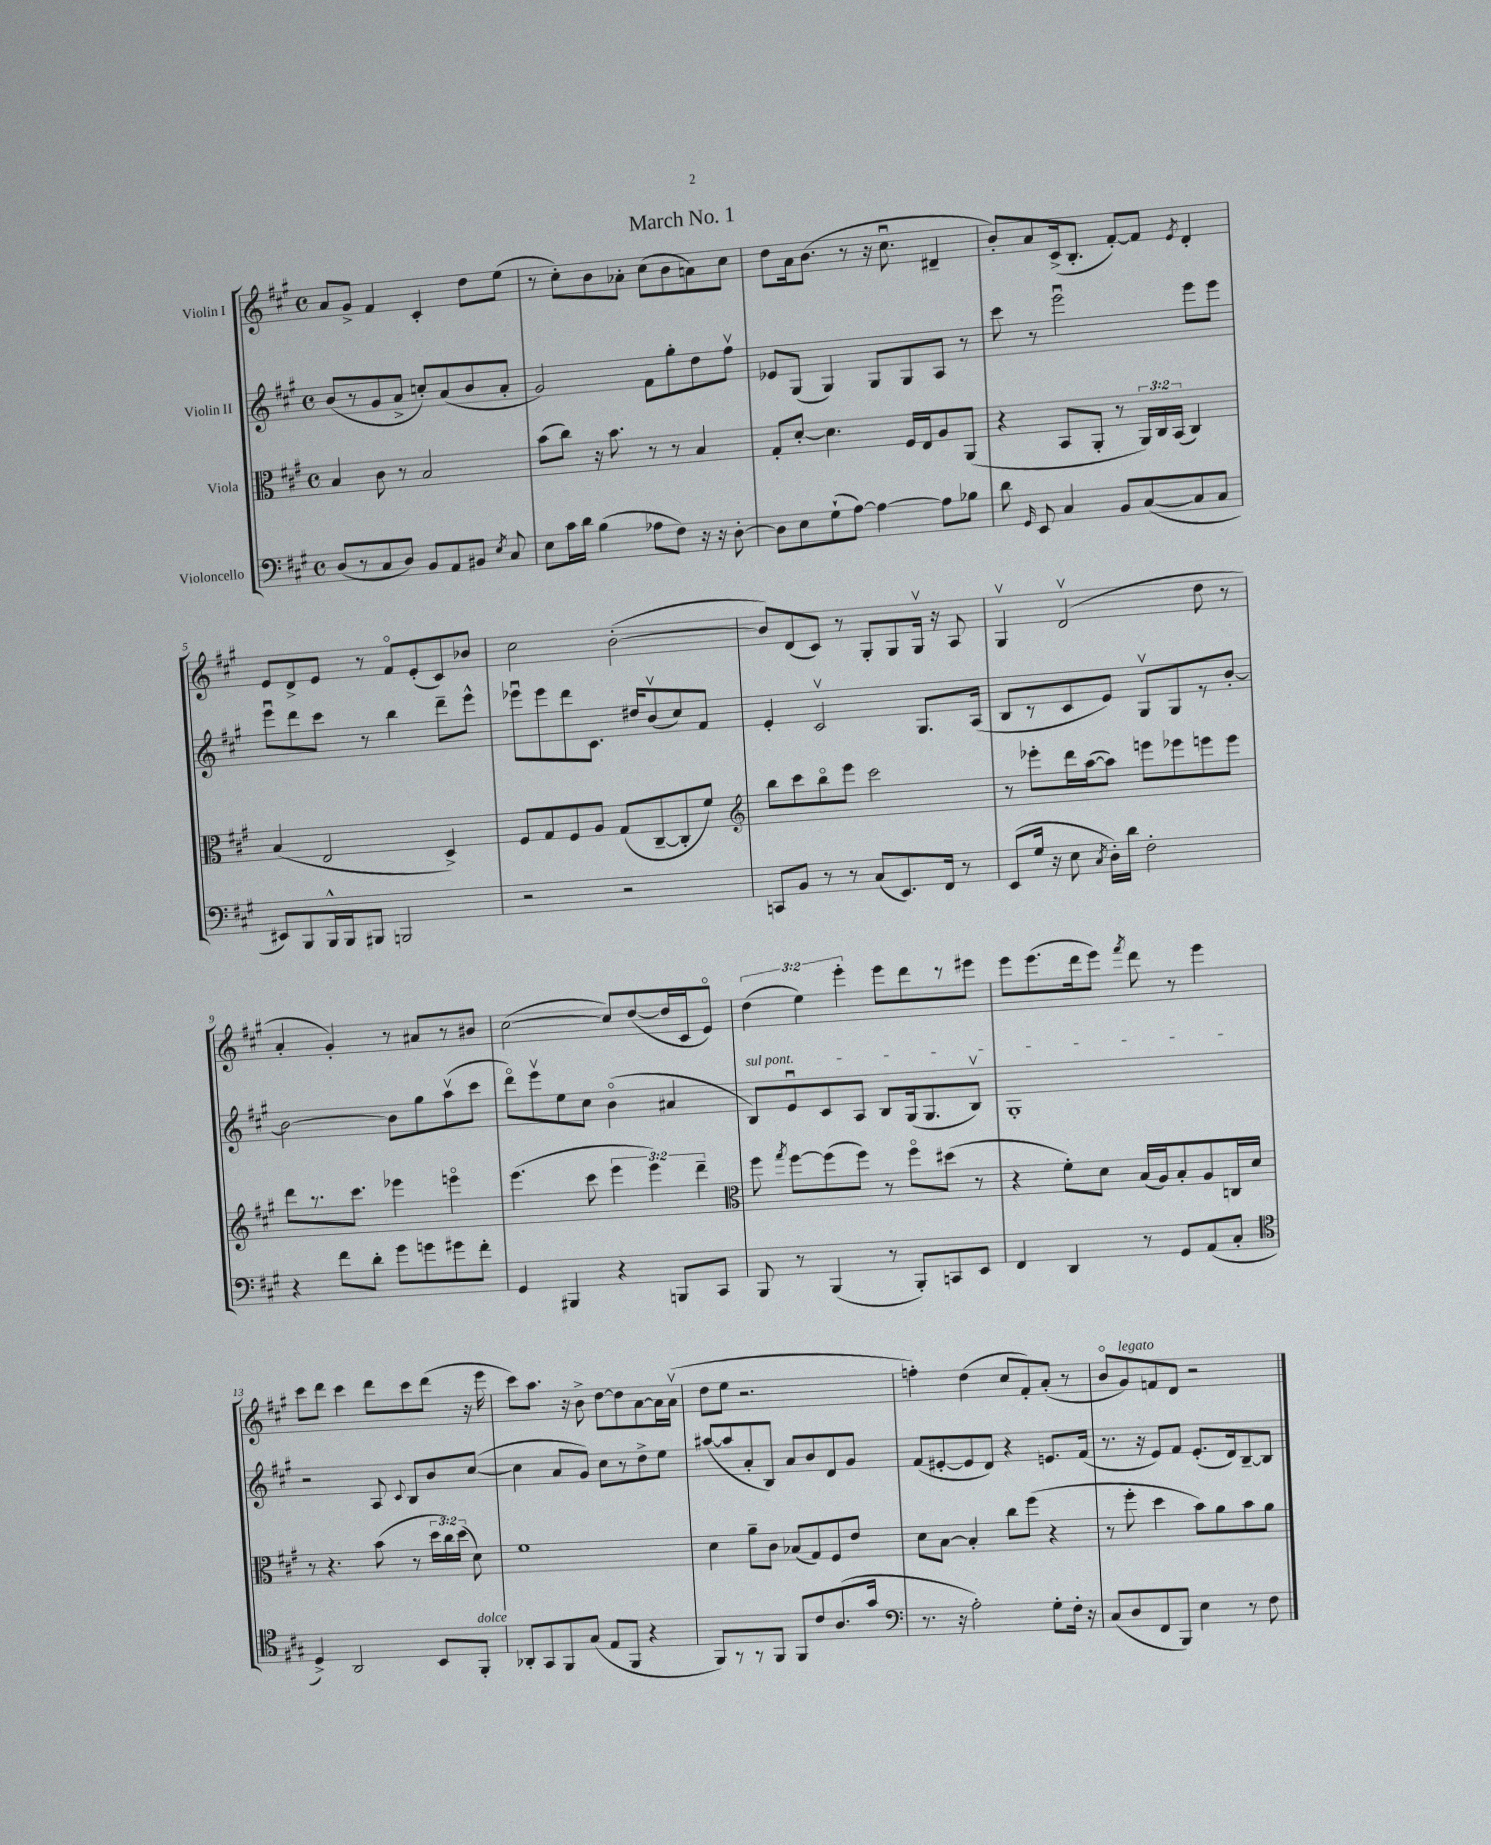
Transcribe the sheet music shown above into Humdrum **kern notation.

**kern	**kern	**kern	**kern
*part4	*part3	*part2	*part1
*staff4	*staff3	*staff2	*staff1
*I"Violoncello	*I"Viola	*I"Violin II	*I"Violin I
*clefF4	*clefC3	*clefG2	*clefG2
*k[f#c#g#]	*k[f#c#g#]	*k[f#c#g#]	*k[f#c#g#]
*M4/4	*M4/4	*M4/4	*M4/4
*met(c)	*met(c)	*met(c)	*met(c)
=1	=1	=1	=1
(8D/L	4B/	(8b/L	8a/L
8r	.	8r	8g#^/J
8C#/	8c#\	8g#/	4f#/
8D/J)	8r	8a^/J	.
8BB/L	2B/	8ccn'/L)	4c#'/
8AA/	.	(8a/	.
8BB#X/J	.	8b/	8dd\L
8qE/	.	.	.
8C#/	.	8a'/J	(8ee\J
=2	=2	=2	=2
8E\L	(8b\L	2g#/)	8r
16c#\L	8cc#\J)	.	8cc#'\L)
16d\JJ	.	.	.
(4B\	16r	.	8b\
.	8.b\	.	.
.	.	.	8a-X'\J
8A-X\L	8r	8f#\L	(8cc#\L
8F#\J)	8r	8gg#'\	8b\
16r	4B/	8dd\	8an\)
16r	.	.	.
[8D'\	.	8ff#v\J	8cc#\J
=3	=3	=3	=3
8D\L]	8G#'/L	8e-X/L	8dd\L
8E\	[8d'/J	(8G#/J	16a\k
.	.	.	(8.b\J
(8G#`\	4.d\]	4G#/)	.
[8A\J)	.	.	8r
4A\_	.	8G#/L	16r
.	.	.	8.cc#u\
.	16F#/LL	8G#/	.
.	16E/J	.	.
8A\L]	8A/	8A/J	4d#X~/
8B-X\J	(8AA/J	8r	.
=4	=4	=4	=4
8d\	4r	8ccc#\	8b'/L)
16qqGG#/	.	.	.
8EE/	.	8r	8a/
4C#/	8BB/L	2eeeu\	(16c#^/k
.	.	.	8.B'/J
.	8AA'/J	.	.
8BB/L	8r	.	[8f#'/L)
([8C#/	24AA/LL)	.	8f#/J]
.	24C#/	.	.
.	(24BB/JJ	.	.
.	.	.	8qe/
8C#/]	4C#/)	8eee\L	4d'/
8C#/J	.	8eee\J	.
!!LO:LB:g=z
=5	=5	=5	=5
8EE#X/L)	(4B/	8eeeu\L	8e/L
8BBB/	.	8ddd\	8d^/
16BBB^^/L	2E/	8ccc#\J	8e/J
16BBB/J	.	.	.
8BBB#X/J	.	8r	8r
2BBBn/	.	4bb\	8f#/L
.	.	.	(8e'/
.	4D^/)	8ddd~\L	8c#/)
.	.	8eee^^\J	8b-X/J
=6	=6	=6	=6
2r	8F#/L	8eee-Xu\L	2cc#\
.	8G#/	8eee-\	.
.	8F#/	8ddd\	.
.	8A/J	8.c#\J	.
2r	(8G#/L	.	([2b'\
.	.	16dd#X/KL	.
.	[8C#~/	(8bv/	.
.	8C#'/]	8cc#/)	.
.	8f#/J)	8f#/J	.
=7	=7	=7	=7
*	*clefG2	*	*
8CCn/L	8bb\L	4e'/	8b/L])
8BB/J	8ccc#\	.	(8d/
8r	8bb\	2c#v/	8c#/J)
8r	8eee\J	.	8r
(8C#/L	2ccc#\	.	8G#'/L
8.EE/)	.	.	8G#/
.	.	8.G#/L	16G#v/Jk
16FF#/Jk	.	.	16r
8r	.	.	8A/
.	.	(16A/Jk	.
=8	=8	=8	=8
(8EE/L	8r	8B/L	4G#v/
16G#/Jk	8eee-X'\L	8r	.
16r	.	.	.
8E\	16ddd\L	8c#/	(2dv/
.	([16aa\J	.	.
8qC#/	.	.	.
16D'\LL)	8aa\J])	8e/J)	.
16d\JJ	.	.	.
2F#'\	8eeen\L	8G#v/L	.
.	8eee-X\	8G#/	.
.	8eeen\	8r	8dd\
.	8eee\J	[8b'/J	8r
!!LO:LB:g=z
=9	=9	=9	=9
4r	8ddd\L	2b\_	4a'/
.	8.r	.	.
8f#\L	.	.	4g#'/)
.	8.ccc#\J	.	.
8d'\J	.	.	.
8g#\L	4eee-X\	8b\L]	8r
8gn\	.	8gg#\	8a#X/L
8g#X\	4eeen\	(8aav\	8r
8f#'\J	.	8ccc#\J	8b#X/J
=10	=10	=10	=10
4GG#/	(4.eee\	8ddd\L)	([2cc#\
.	.	8eeev\	.
4BBB#X/	.	8ee\	.
.	8ccc#\	8cc#\J	.
4r	6eee\	(4b\	8cc#/L])
.	.	.	([8dd/
.	6eee\)	.	.
8BBBn/L	.	4a#X/	16dd/L]
.	.	.	16c#/J
.	6ddd~\	.	.
8CC#/J	.	.	8e/J)
=11	=11	=11	=11
*	*clefC3	*	*
!	!	!LO:TX:a:i:t=sul pont.	!
8BBB/	8ff#\	8B/L)	(6dd\
.	8qgg#/	.	.
8r	[8ff#\L	8eu/	.
.	.	.	6ee\)
(4BBB/	(8ff#\]	8c#/	.
.	.	.	6eee'\
.	8ff#\J)	8A/J	.
8r	8r	8B/L	8eee\L
8BBB'/L)	8ff#\L	(16G#/k	8ddd\
.	.	8.G#/	.
8CCn/	(8dd#X\J	.	8r
8EE/J	8r	8Bv/J)	8eee#X\J
=12	=12	=12	=12
4FF#/	4r	1G#'	8eee\L
.	.	.	(8.eee\
4DD/	8f#'\L)	.	.
.	.	.	16ddd\k
.	8d\J	.	8eee\J)
.	.	.	8qfff#/
8r	(16B/LL	.	8ddd\
.	16A/J)	.	.
8GG#/L	8B'/	.	8r
(8AA/	8A/	.	4eee\
8C#'/J	16Cn/L	.	.
.	16d/JJ	.	.
!!LO:LB:g=z
=13	=13	=13	=13
*clefC4	*	*	*
4D^/)	8r	2r	8ccc#\L
.	4.r	.	8ddd\J
2AA/	.	.	4ccc#\
.	(8b\	8A/	8ddd\L
.	.	8qqc#/	.
.	8r	8B/L	8ccc#\
8BB/L	24dd\LL	8b/	(8ddd\J
.	24cc#\)	.	.
.	(24dd\JJ	.	.
!LO:TX:a:i:t=dolce	!	!	!
8FF#'/J	8d\)	([8cc#/J	16r
.	.	.	16eee\
=14	=14	=14	=14
8AA-X'/L	1f#	4cc#\]	8ccc#\L)
8GG#/	.	.	8.aa\J
8FF#/	.	8a/L	.
.	.	.	16r
(8G#/J	.	8g#/J)	8b^\
8E/L	.	8cc#\L	[8dd\L
8FF#/J	.	8r	8dd\]
4r	.	8dd^\	[8a\
.	.	8ee\J	16a\L]
.	.	.	(16av\JJ
=15	=15	=15	=15
8FF#/L)	4d\	([8aa#X/L	8dd\L
8r	.	8aa#/]	8ee\J
8r	8a~\L	8a'/	2.r
8FF#/J	8c#\J	8B/J)	.
8FF#/L	(8B-X/L	8a/L	.
8c#/	8G#/)	8b/	.
(8.A/	8F#/	8d/	.
.	8e/J	8g#/J	.
16g#/Jk	.	.	.
=16	=16	=16	=16
*clefF4	*	*	*
8.r	8d\L	(8f#/L	4ffn'\)
.	[8B\J	[8e#X'/	.
16r	.	.	.
2A'\)	4B'/]	8e#/]	(4dd\
.	.	8d/J)	.
.	8cc#\L	4r	8cc#/L
.	(8ff#\J	.	8f#'/)
8G#'\L	4r	8.en/L	(8a'/J
16F#'\Jk	.	.	8r
16r	.	(16f#/Jk	.
=17	=17	=17	=17
(8C#/L	8r	8.r	8b/L
!	!	!	!LO:TX:a:i:t=legato
8D/	8ff#'\	.	8g#/)
.	.	16r	.
8FF#/	4dd\	8e/L)	8fn/
8BBB/J)	.	8f#/J	8d/J
4E\	8b\L)	(8.e'/L	2r
.	8a\	.	.
.	.	16d/k)	.
8r	8b\	[8B~/	.
8F#\	8a\J	8B/J]	.
==	==	==	==
*-	*-	*-	*-
